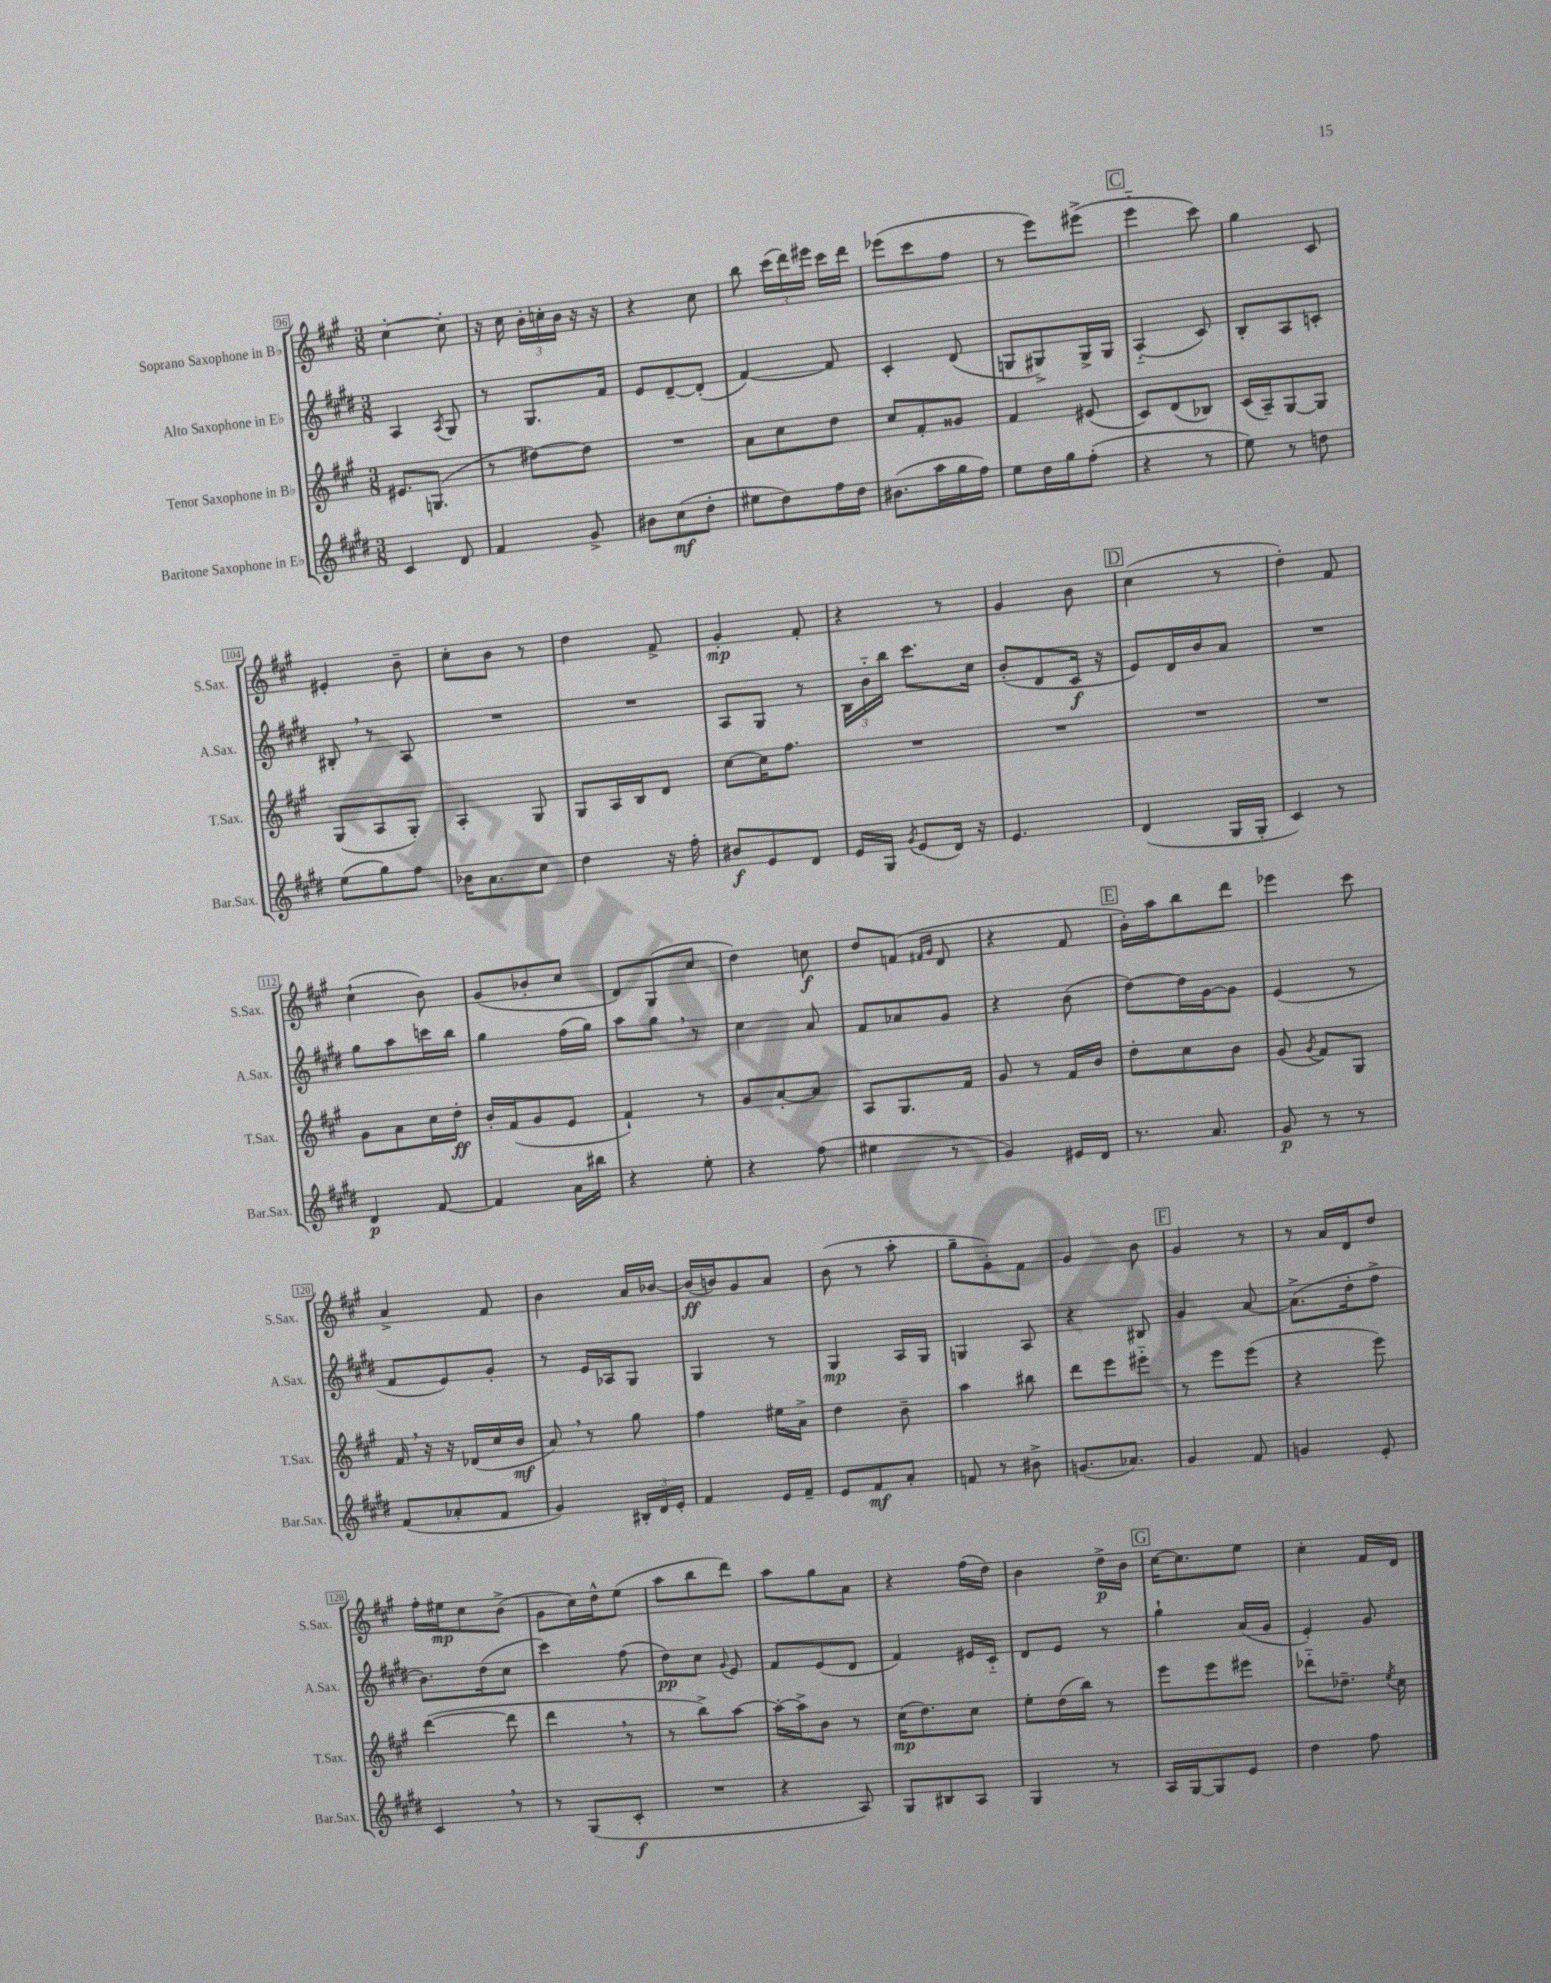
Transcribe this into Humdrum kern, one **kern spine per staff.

**kern	**dynam	**kern	**dynam	**kern	**dynam	**kern	**dynam
*part4	*part4	*part3	*part3	*part2	*part2	*part1	*part1
*staff4	*staff4	*staff3	*staff3	*staff2	*staff2	*staff1	*staff1
*I"Baritone Saxophone in E♭	*	*I"Tenor Saxophone in B♭	*	*I"Alto Saxophone in E♭	*	*I"Soprano Saxophone in B♭	*
*I'Bar.Sax.	*	*I'T.Sax.	*	*I'A.Sax.	*	*I'S.Sax.	*
*clefG2	*	*clefG2	*	*clefG2	*	*clefG2	*
*k[f#c#g#d#]	*	*k[f#c#g#]	*	*k[f#c#g#d#]	*	*k[f#c#g#]	*
*M3/8	*	*M3/8	*	*M3/8	*	*M3/8	*
=96	=96	=96	=96	=96	=96	=96	=96
4c#/	.	8.e#X/L	.	4A/	.	[4cc#'\	.
.	.	(8.Gn/J	.	.	.	.	.
.	.	.	.	8qA/	.	.	.
8d#/	.	.	.	8G#/	.	8cc#'\]	.
=97	=97	=97	=97	=97	=97	=97	=97
4f#/	.	8r	.	8r	.	16r	.
.	.	.	.	.	.	16cc#\	.
.	.	[8dd#X\L)	.	8.G#/L	.	24b'\LL	.
.	.	.	.	.	.	24ccn'\	.
.	.	.	.	.	.	24b\JJ	.
8g#^/	.	8dd#\J]	.	.	.	16r	.
.	.	.	.	16f#/Jk	.	16r	.
=98	=98	=98	=98	=98	=98	=98	=98
8b#X\L	.	4.r	.	8e/L	.	4r	.
(8cc#\	mf	.	.	[8d#~/	.	.	.
8dd#'\J	.	.	.	(8d#'/J]	.	8cc#\	.
=99	=99	=99	=99	=99	=99	=99	=99
8ee#X\L	.	8a\L	.	[4f#/)	.	8bb\	.
8dd#\)	.	8cc#\	.	.	.	(24ccc#\LL	.
.	.	.	.	.	.	24ddd\)	.
.	.	.	.	.	.	24eee#X\JJ	.
16ff#\L	.	8dd\J	.	8f#/]	.	16ccc#\LL	.
16dd#\JJ	.	.	.	.	.	16ddd\JJ	.
=100	=100	=100	=100	=100	=100	=100	=100
(8.b#X\L	.	8cc#/L	.	4c#'/	.	(8eee-X\L	.
.	.	8f#'/	.	.	.	8ccc#\	.
16aa\L	.	.	.	.	.	.	.
16gg#\	.	8g##X/J	.	(8d#/	.	8ff#\J	.
16ff#\JJ)	.	.	.	.	.	.	.
=101	=101	=101	=101	=101	=101	=101	=101
8ee\L	.	4f#/	.	8Gn/L	.	8r	.
16dd#\L	.	.	.	8G#X^/)	.	8eee\L)	.
16gg#\J	.	.	.	.	.	.	.
(8ff#'\J	.	(8e#X/	.	16G#^/L	.	(8eee#X^\J	.
.	.	.	.	16G#/JJ	.	.	.
!!LO:REH:place=s1:t=C
=102	=102	=102	=102	=102	=102	=102	=102
4r	.	8c#/L)	.	(4A/	.	4eee\	.
.	.	(8d/	.	.	.	.	.
8r	.	8B-X/J)	.	8c#/)	.	8ccc#\)	.
=103	=103	=103	=103	=103	=103	=103	=103
8ee\)	.	(16c#/LL	.	8B'/L	.	4gg#\	.
.	.	16A~/J)	.	.	.	.	.
8r	.	[8G#/	.	8A/	.	.	.
8ddn\	.	8G#/J]	.	8cn'/J	.	8c#/	.
!!LO:LB:g=z
=104	=104	=104	=104	=104	=104	=104	=104
(8ee\L	.	(8G#/L	.	8B#X',/	.	4e#X'/	.
8gg#\)	.	8A/	.	8r	.	.	.
8ff#\J	.	8G#'/J)	.	8A/	.	8b~\	.
=105	=105	=105	=105	=105	=105	=105	=105
16b-X\KL	.	4A'/	.	4.r	.	8cc#'\L	.
8.a\	.	.	.	.	.	.	.
.	.	.	.	.	.	8b\J	.
8cc#\J	.	8G#/	.	.	.	8r	.
=106	=106	=106	=106	=106	=106	=106	=106
4dd#\	.	8G#/L	.	4.r	.	4dd\	.
.	.	16A/L	.	.	.	.	.
.	.	16B/J	.	.	.	.	.
16r	.	8d/J	.	.	.	8f#^/	.
16ff#'\	.	.	.	.	.	.	.
=107	=107	=107	=107	=107	=107	=107	=107
8b#X/L	f	[8cc#\L	.	8A/L	.	4g#'/	mp
8e/	.	16cc#\K]	.	8G#/J	.	.	.
.	.	8.ff#\J	.	.	.	.	.
8d#/J	.	.	.	8r	.	8f#'/	.
=108	=108	=108	=108	=108	=108	=108	=108
16e/LL	.	4.r	.	24B\LL	.	4r	.
.	.	.	.	24b\	.	.	.
16G#/JJ	.	.	.	.	.	.	.
.	.	.	.	24bb\JJ	.	.	.
8qg#/	.	.	.	.	.	.	.
(8e/L	.	.	.	8.ccc#\L	.	.	.
16d#/Jk)	.	.	.	.	.	8r	.
16r	.	.	.	16cc#\Jk	.	.	.
=109	=109	=109	=109	=109	=109	=109	=109
4.e/	.	4.r	.	(8b'/L	.	4g#/	.
.	.	.	.	8d#/	.	.	.
.	.	.	.	16c#/Jk	f	8b\	.
.	.	.	.	16r	.	.	.
!!LO:REH:place=s1:t=D
=110	=110	=110	=110	=110	=110	=110	=110
(4d#/	.	4.r	.	8e/L)	.	(4cc#\	.
.	.	.	.	16d#/L	.	.	.
.	.	.	.	16b/J	.	.	.
16G#/LL	.	.	.	8a/J	.	8r	.
16G#'/JJ	.	.	.	.	.	.	.
=111	=111	=111	=111	=111	=111	=111	=111
4c#/)	.	4.r	.	4.r	.	4dd'\)	.
8r	.	.	.	.	.	8f#/	.
!!LO:LB:g=z
=112	=112	=112	=112	=112	=112	=112	=112
4d#/	p	8g#\L	.	8gg#\L	.	(4cc#`\	.
.	.	8a\	.	8aa\	.	.	.
[8f#/	.	16cc#\L	.	16cccn\L	.	8b\)	.
.	.	16dd'\JJ	ff	16bb\JJ	.	.	.
=113	=113	=113	=113	=113	=113	=113	=113
4f#/]	.	16b'/LL	.	4gg#\	.	(8g#/L	.
.	.	(16f#/J	.	.	.	.	.
.	.	8g#/	.	.	.	8b-X'/	.
16a\LL	.	8e/J	.	(16ff#\LL	.	8cc#/J	.
16bb#X\JJ	.	.	.	16gg#\JJ)	.	.	.
=114	=114	=114	=114	=114	=114	=114	=114
4r	.	4f#`/)	.	8aa\L	.	8d/L)	.
.	.	.	.	8gg#,\J	.	(8G#/	.
8ee'\	.	8r	.	8r	.	8cc#/J	.
=115	=115	=115	=115	=115	=115	=115	=115
4r	.	8g#/L	.	4cc#\	.	4dd\)	.
.	.	[8a'/	.	.	.	.	.
(8ff#\	.	8a/J]	.	8a/	.	8ccn\	f
=116	=116	=116	=116	=116	=116	=116	=116
4ee#X\	.	8A/L	.	8f#/L	.	8dd/L	.
.	.	8.G#/	.	8a-X/	.	(8fn/J	.
.	.	.	.	.	.	16qqf#X/LL	.
.	.	.	.	.	.	16qqg#/JJ	.
8r	.	.	.	8g#/J	.	8d/	.
.	.	16f#/Jk	.	.	.	.	.
=117	=117	=117	=117	=117	=117	=117	=117
4g#/)	.	8g#/	.	4r	.	4r	.
.	.	8r	.	.	.	.	.
16e#X/LL	.	16f#/LL	.	(8b\	.	8f#/	.
16d#/JJ	.	16b/JJ	.	.	.	.	.
!!LO:REH:place=s1:t=E
=118	=118	=118	=118	=118	=118	=118	=118
8.r	.	8dd'\L	.	[8dd#\L)	.	16b'\LL)	.
.	.	.	.	.	.	16aa\J	.
.	.	8cc#\	.	16dd#\L]	.	8bb\	.
8.a/	.	.	.	[16g#\J	.	.	.
.	.	8b\J	.	8g#\J]	.	8ddd\J	.
=119	=119	=119	=119	=119	=119	=119	=119
8g#/	p	(8g#/	.	(4e/	.	4eee-X\	.
.	.	8qg#/	.	.	.	.	.
8r	.	8f#/L)	.	.	.	.	.
8r	.	8G#/J	.	8r	.	8ccc#\	.
!!LO:LB:g=z
=120	=120	=120	=120	=120	=120	=120	=120
(8f#/L	.	16f#,/	.	8f#/L	.	4a^/	.
.	.	16r	.	.	.	.	.
8a-X'/	.	16r	.	8e/)	.	.	.
.	.	(16d-X/LL	.	.	.	.	.
8f#/J	.	16cc#/	.	8g#'/J	.	8f#/	.
.	.	16b/JJ	mf	.	.	.	.
=121	=121	=121	=121	=121	=121	=121	=121
4g#/)	.	8a,/)	.	8r	.	4b\	.
.	.	8r	.	16e/LL	.	.	.
.	.	.	.	16A-X/J	.	.	.
24B#X'/LL	.	8gg#\	.	8G#/J	.	16a/LL	.
24d#/	.	.	.	.	.	.	.
.	.	.	.	.	.	[16b-X/JJ	.
24e'/JJ	.	.	.	.	.	.	.
=122	=122	=122	=122	=122	=122	=122	=122
4f#/	.	4ff#\	.	4G#/	.	(16b-/LL]	ff
.	.	.	.	.	.	16bn/J)	.
.	.	.	.	.	.	8g#/	.
16e/LL	.	16ee#X\LL	.	8r	.	8a/J	.
16f#~/JJ	.	16a^\JJ	.	.	.	.	.
=123	=123	=123	=123	=123	=123	=123	=123
8e/L	.	4dd\	.	4G#/	mp	(8b\	.
8f#/	mf	.	.	.	.	8r	.
8a'/J	.	8b~\	.	16A/LL	.	8aa'\	.
.	.	.	.	16G#/JJ	.	.	.
=124	=124	=124	=124	=124	=124	=124	=124
8fn/	.	4aa\	.	4Gn/	.	8gg#~\L	.
8r	.	.	.	.	.	8g#'\)	.
8b#X^\	.	8bb#X\	.	8A/	.	8f#\J	.
=125	=125	=125	=125	=125	=125	=125	=125
(8.gn/L	.	8ddd\L	.	4r	.	4g#/	.
.	.	8eee\	.	.	.	.	.
8.a-X/J)	.	.	.	.	.	.	.
.	.	8eee#X\J	.	8B#X/	.	8b\	.
!!LO:REH:place=s1:t=F
=126	=126	=126	=126	=126	=126	=126	=126
4g#/	.	8r	.	4g#/	.	4g#/	.
.	.	8eee\L	.	.	.	.	.
8f#/	.	(8eee\J	.	[8a/	.	8r	.
=127	=127	=127	=127	=127	=127	=127	=127
4gn/	.	4r	.	(8.a^\L]	.	8r	.
.	.	.	.	.	.	16a/LL	.
.	.	.	.	16dd#'\k	.	16d/J	.
8e'/	.	8eee\)	.	8ff#^\J	.	8dd/J	.
!!LO:LB:g=z
=128	=128	=128	=128	=128	=128	=128	=128
4c#,/	.	([4ddd\	.	8.b\L)	.	16ff#'\LL	.
.	.	.	.	.	.	16ee#X\J	mp
.	.	.	.	.	.	8cc#\	.
.	.	.	.	(16dd#\k	.	.	.
8r	.	8ddd\]	.	8cc#\J	.	(8b^\J	.
=129	=129	=129	=129	=129	=129	=129	=129
8r	.	4ddd,\	.	4ccc#\)	.	8g#\L	.
(8G#/L	.	.	.	.	.	16cc#\L)	.
.	.	.	.	.	.	16dd^^\J	.
8c#'/J	f	8r	.	(8ff#\	.	(8ee\J	.
=130	=130	=130	=130	=130	=130	=130	=130
4.r	.	8r	.	8dd#\L)	pp	8aa\L	.
.	.	8bb^\L)	.	8cc#\J	.	8bb\	.
.	.	.	.	8qqg#/	.	.	.
.	.	[8aa\J	.	8e/	.	8ddd\J)	.
=131	=131	=131	=131	=131	=131	=131	=131
4r	.	16aa'\LL_	.	8f#/L	.	8aa\L	.
.	.	16aa^\J]	.	.	.	.	.
.	.	8b\J	.	(8e/	.	8gg#\	.
8A/)	.	8r	.	8d#/J	.	8a\J	.
=132	=132	=132	=132	=132	=132	=132	=132
8G#/L	.	(16cc#\KL	mp	4f#/)	.	4r	.
.	.	8.dd\)	.	.	.	.	.
8B#X/	.	.	.	.	.	.	.
8A/J	.	8cc#\J	.	16e#X/LL	.	(16ff#\LL	.
.	.	.	.	16c#/JJ	.	16dd\JJ)	.
=133	=133	=133	=133	=133	=133	=133	=133
4G#/	.	8ee'\L	.	8d#/L	.	4b\	.
.	.	(16dd\L	.	8e/J	.	.	.
.	.	16bb\JJ)	.	.	.	.	.
8r	.	8r	.	8r	.	16dd^\LL	p
.	.	.	.	.	.	16b\JJ	.
!!LO:REH:place=s1:t=G
=134	=134	=134	=134	=134	=134	=134	=134
16A/LL	.	8eee\L	.	4gg#`\	.	[16cc#\KL	.
[16G#/J	.	.	.	.	.	8.cc#\]	.
8G#/]	.	8eee\	.	.	.	.	.
8e/J	.	8eee#X\J	.	(16a/LL	.	8ee\J	.
.	.	.	.	16g#/JJ	.	.	.
=135	=135	=135	=135	=135	=135	=135	=135
4dd#\	.	8ddd-X\L	.	4e'/)	.	4cc#'\	.
.	.	8.dd-X~\J	.	.	.	.	.
8ff#\	.	.	.	8g#/	.	16f#/LL	.
.	.	8qee/	.	.	.	.	.
.	.	16cc#\	.	.	.	16d/JJ	.
==	==	==	==	==	==	==	==
*-	*-	*-	*-	*-	*-	*-	*-
